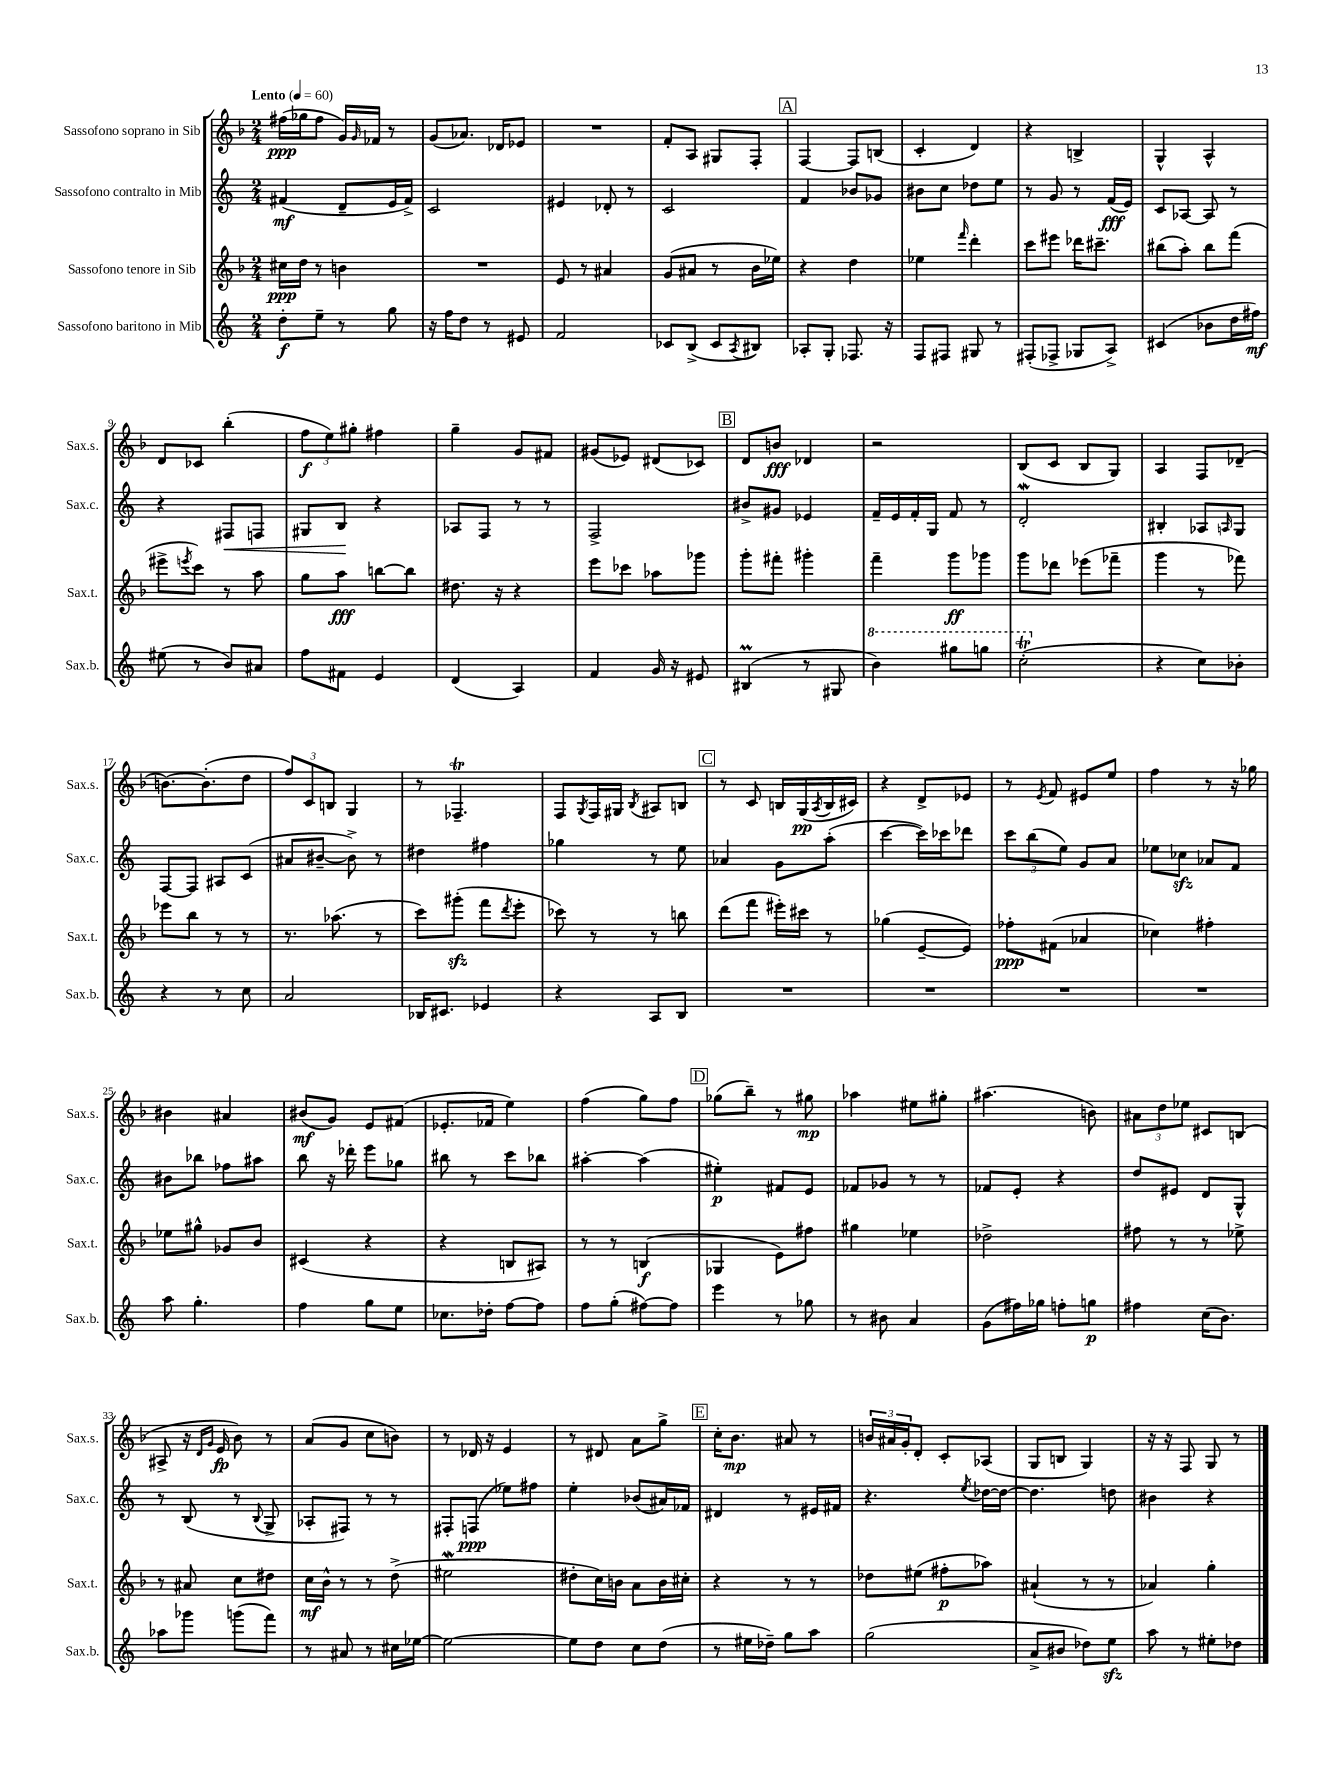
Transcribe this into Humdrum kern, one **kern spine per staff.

**kern	**kern	**kern	**kern
*staff4	*staff3	*staff2	*staff1
*clefG2	*clefG2	*clefG2	*clefG2
*k[]	*k[b-]	*k[]	*k[b-]
*M2/4	*M2/4	*M2/4	*M2/4
*MM60	*MM60	*MM60	*MM60
8dd'\L	16cc#\LL	(4f#/	(16ff#\LL
.	16dd\JJ	.	16gg-\J
8ee~\J	8r	.	8ff#\J
8r	4b\	8d~/L	16g/LL)
.	.	.	16qqg/
.	.	.	16f-/JJ
8gg\	.	16e/L	8r
.	.	16f#^/JJ)	.
=	=	=	=
16r	2r	2c/	(8g/L
16ff\LK	.	.	.
8dd\J	.	.	8.a-/J)
8r	.	.	.
.	.	.	16d-/LK
8e#/	.	.	8e-/J
=	=	=	=
2f/	8e/	4e#/	2r
.	8r	.	.
.	4a#/	8d-'/	.
.	.	8r	.
=	=	=	=
8c-/L	(8g/L	2c/	8f'/L
(8B^/J	8a#/J	.	8A/J
8c-/L	8r	.	8G#/L
8qA/	.	.	.
8B#/J)	16b-\LL	.	8F'/J
.	16ee-\JJ)	.	.
=	=	=	=
8A-'/L	4r	4f/	[4F/
8G'/J	.	.	.
8.F-/	4dd\	8b-/L	8F/]L
.	.	8g-/J	(8B/J
16r	.	.	.
=	=	=	=
8F/L	4ee-\	8b#\L	4c'/
8F#/J	.	8cc\J	.
.	16qqfff/	.	.
8G#/	4ddd'\	8dd-\L	4d/)
8r	.	8ee\J	.
=	=	=	=
(8F#'/L	8ccc\L	8r	4r
8F-^/J	8eee#\J	8g/	.
8G-/L	16ddd-\LK	8r	4B^/
.	8.ccc#~\J	.	.
8A^/J)	.	(16f/LL	.
.	.	16e/JJ)	.
=	=	=	=
(4c#/	(8bb#\L	8c/L	4G^^/
.	8aa'\J)	[8A-/J	.
8b-\L	8bb#\L	8A-/]	4A^^/
16dd\L	(8fff\J	8r	.
16ff#\JJ)	.	.	.
=	=	=	=
(8ee#\	8eee#^\L	4r	8d/L
.	8qeee/	.	.
8r	8ccc\J)	.	8c-/J
8b/L)	8r	8F#/L	(4bb-'\
8a#/J	8aa\	8F/J	.
=	=	=	=
8ff\L	8gg\L	8G#/L	12ff\L
.	.	.	12ee\)
8f#\J	8aa\J	8B/J	.
.	.	.	12gg#'\J
4e/	[8bb\L	4r	4ff#\
.	8bb\]J	.	.
=	=	=	=
(4d/	8.dd#\	8A-/L	4gg~\
.	.	8F/J	.
.	16r	.	.
4A/)	4r	8r	8g/L
.	.	8r	8f#/J
=	=	=	=
4f/	8eee\L	2F^/	(8g#/L
.	8ccc-\J	.	8e-/J)
16g/	8aa-\L	.	(8d#/L
16r	.	.	.
8e#/	8ggg-\J	.	8c-/J)
=	=	=	=
(4B#/	8ggg'\L	8b#^/L	8d/L
.	8fff#'\J	8g#/J	8b/J
8r	4ggg#'\	4e-/	4d-/
8G#/	.	.	.
=	=	=	=
4bb\)	4fff~\	16f~/LL	2r
.	.	16e/	.
.	.	16f'/	.
.	.	16G/JJ	.
8ggg#\L	8ggg\L	8f/	.
8ggg\J	8ggg-\J	8r	.
=	=	=	=
(2ccc'\	8ggg\L	2d'/	(8B-/L
.	8ddd-\J	.	8c/J
.	(8eee-\L	.	8B-/L
.	8fff-~\J	.	8G/J)
=	=	=	=
4r	4ggg\	4B#'/	4A/
8cc\L)	8r	8A-/L	8F/L
.	.	16qqA/	.
8b-'\J	8fff-\)	8G/J	(8d-~/J
=	=	=	=
4r	8eee-\L	[8F/L	[8.b\L)
.	8bb-\J	8F/]J	.
.	.	.	(8.b'\]
8r	8r	8A#/L	.
8cc\	8r	(8c/J	8dd\J
=	=	=	=
2a/	8.r	8a#/L	12ff/L)
.	.	.	12c/
.	.	[8b#~/J	.
.	.	.	12B/J
.	(8.aa-\	.	.
.	.	8b#^\])	4G/
.	8r	8r	.
=	=	=	=
16B-/LK	8ccc\L)	4dd#\	8r
8.c#/J	.	.	.
.	(8ggg#'\J	.	4.F-~/
4e-/	8fff\L	4ff#\	.
.	8qddd/	.	.
.	8eee'\J	.	.
=	=	=	=
4r	8ccc-\)	4gg-\	8F/L
.	.	.	8qG/
.	8r	.	16F/L
.	.	.	16G#/JJ
.	.	.	8qB-/
8A/L	8r	8r	8A#/L
8B/J	8bb\	8ee\	8B/J
=	=	=	=
2r	(8ddd\L	4a-/	8r
.	8fff\J	.	8c/
.	16eee#'\LL)	8g\L	16B/LL
.	16ccc#\JJ	.	(16G/
.	.	.	8qA/
.	8r	(8aa'\J	16B/
.	.	.	16c#/JJ)
=	=	=	=
2r	(4gg-\	[4ccc\	4r
.	[8e~/L	16ccc\]LL)	8d^/L
.	.	16ccc-\J	.
.	8e/]J)	8ddd-\J	8e-/J
=	=	=	=
2r	8ff-'\L	12ccc\L	8r
.	.	(12bb\	.
.	.	.	8qe/
.	(8f#\J	.	8f/
.	.	12ee\J)	.
.	4a-/	8g/L	8e#/L
.	.	8a/J	8ee/J
=	=	=	=
2r	4cc-\)	8ee-\L	4ff\
.	.	8cc-\J	.
.	4ff#'\	8a-/L	8r
.	.	8f/J	16r
.	.	.	16gg-\
=	=	=	=
8aa\	8ee-\L	8b#\L	4b#\
4.gg'\	8gg#^^\J	8bb-\J	.
.	8g-/L	8ff-\L	4a#/
.	8b-/J	8aa#\J	.
=	=	=	=
4ff\	(4c#/	8bb\	(8b#/L
.	.	16r	8g/J)
.	.	16ddd-'\	.
8gg\L	4r	8eee\L	8e/L
8ee\J	.	8gg-\J	(8f#/J
=	=	=	=
8.cc-\L	4r	8bb#\	8.e-'/L
.	.	8r	.
16dd-'\Jk	.	.	16f-/Jk
[8ff\L	8B/L	8ccc\L	4ee\)
8ff\]J	8A#/J)	8bb-\J	.
=	=	=	=
8ff\L	8r	[4aa#'\	(4ff\
(8gg'\J	8r	.	.
[8ff#\L)	(4B/	(4aa#\]	8gg\L)
8ff#\]J	.	.	8ff\J
=	=	=	=
4eee\	4G-/	4ee#'\)	(8gg-\L
.	.	.	8bb-~\J)
8r	8e\L)	8f#/L	8r
8gg-\	8ff#\J	8e/J	8gg#\
=	=	=	=
8r	4gg#\	8f-/L	4aa-\
8b#\	.	8g-/J	.
4a/	4ee-\	8r	8ee#\L
.	.	8r	8gg#'\J
=	=	=	=
(8g\L	2dd-^\	8f-/L	(4.aa#\
16ff#\L)	.	8e'/J	.
16gg-\JJ	.	.	.
8ff'\L	.	4r	.
8gg\J	.	.	8b\)
=	=	=	=
4ff#\	8ff#\	8dd/L	12a#\L
.	.	.	12dd\
.	8r	8e#/J	.
.	.	.	12ee-\J
(16cc\LK	8r	8d/L	8c#/L
8.b\J)	.	.	.
.	8ee-^\	8G^^/J	(8B/J
=	=	=	=
8aa-\L	8r	8r	8A#^/
8ggg-\J	8a#/	(8B/	16r
.	.	.	16qqd/LL
.	.	.	16qqg/JJ
.	.	.	16e/
(8ggg\L	8cc\L	8r	8b-\)
.	.	8qqB/	.
8fff\J)	8dd#\J	8G^/	8r
=	=	=	=
8r	16cc\LL	8A-'/L	(8a/L
.	16b-^^\JJ	.	.
8a#/	8r	8F#/J)	8g/J
8r	8r	8r	8cc\L
16cc#\LL	(8dd^\	8r	8b\J)
[16ee-\JJ	.	.	.
=	=	=	=
2ee-\_	2ee#\	8F#'/L	8r
.	.	(8F/J	16d-/
.	.	.	16r
.	.	8ee-\L)	4e/
.	.	8ff#\J	.
=	=	=	=
8ee-\]L	8dd#'\L	4ee'\	8r
8dd\J	16cc\L)	.	8d#/
.	16b\JJ	.	.
8cc\L	8a\L	(8b-/L	8a\L
(8dd\J	16b\L	16a#/L)	8gg^\J
.	16cc#'\JJ	16f-/JJ	.
=	=	=	=
8r	4r	4d#/	16cc'\LK
.	.	.	8.b-\J
16ee#\LL	.	.	.
16dd-~\JJ)	.	.	.
8gg\L	8r	8r	8a#/
8aa\J	8r	16e#/LL	8r
.	.	16f#/JJ	.
=	=	=	=
(2gg\	8dd-\L	4.r	24b/LL
.	.	.	24a#/
.	.	.	24g'/J
.	(8ee#\J	.	8d'/J
.	8ff#'\L	.	8c'/L
.	.	8qee/	.
.	8aa-\J)	[16dd-\LL	(8A-/J
.	.	16dd-\_JJ	.
=	=	=	=
8a^/L	(4a#`/	4.dd-\]	8G/L
8b#/J	.	.	8B/J
8dd-\L)	8r	.	4G/)
8ee\J	8r	8dd\	.
=	=	=	=
8aa\	4a-/)	4b#\	16r
.	.	.	16r
8r	.	.	8F/
8ee#'\L	4gg'\	4r	8G/
8dd-\J	.	.	8r
==	==	==	==
*-	*-	*-	*-
